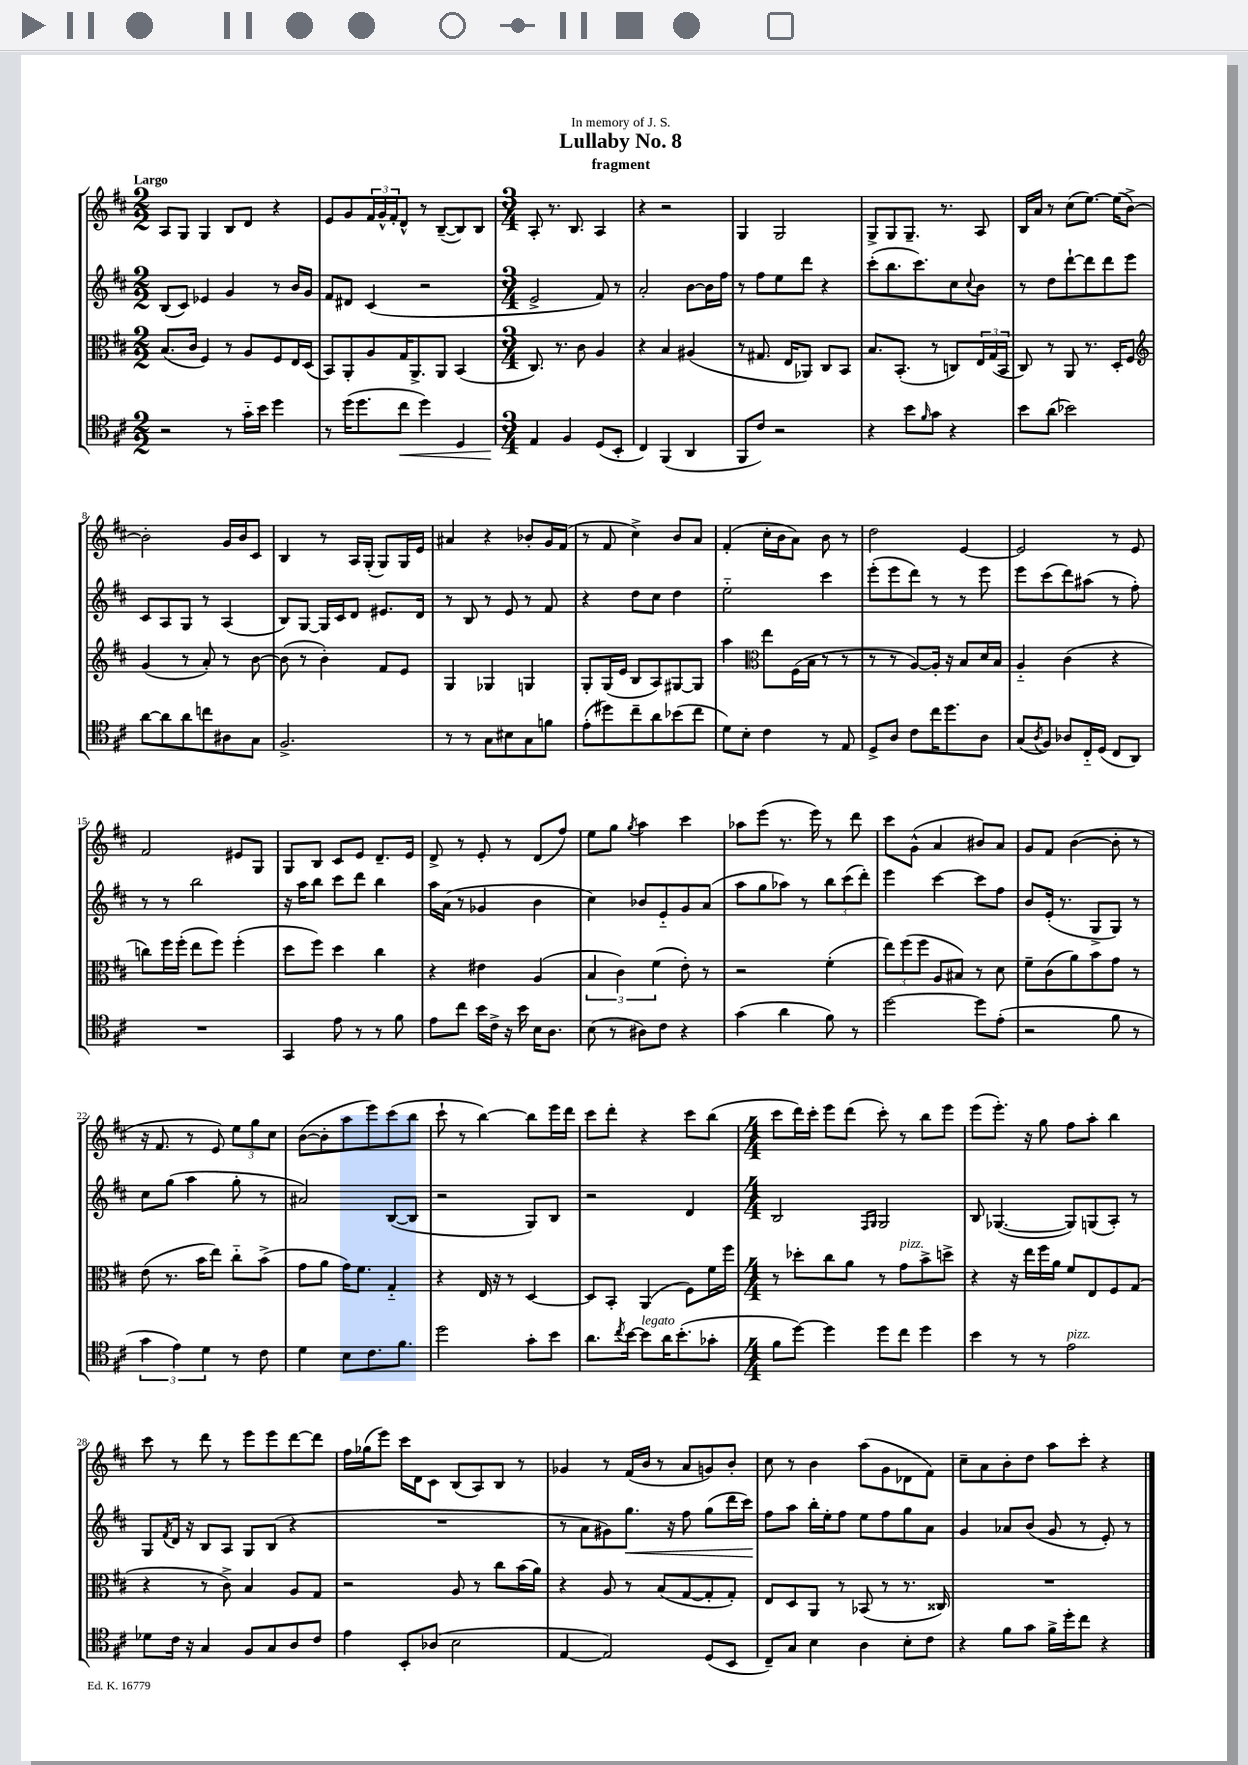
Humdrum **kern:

**kern	**kern	**kern	**kern
*staff4	*staff3	*staff2	*staff1
*clefC4	*clefC3	*clefG2	*clefG2
*k[f#c#]	*k[f#c#]	*k[f#c#]	*k[f#c#]
*M2/2	*M2/2	*M2/2	*M2/2
2r	(8.B	(8B	8A
.	.	8c#)	8G
.	16c#	.	.
.	4F#)	4e-	4G
8r	8r	4g	8B
16g'~	8A	.	8d
16b	.	.	.
4dd	8F#	8r	4r
.	16E	16b	.
.	(16D	16g	.
=	=	=	=
8r	8BB)	8f#	8e
(16dd	8AA'	8d#	8g
8.dd	.	.	.
.	8A	(4c#	24f#
.	.	.	24g^^
.	.	.	24f#'
8cc#	16G	.	8d^^
.	8.AA^	.	.
4dd)	.	2r	8r
.	8AA	.	([8B~
4D	(4BB	.	8B])
.	.	.	8B
=	=	=	=
*M3/4	*M3/4	*M3/4	*M3/4
4E	8.C#)	2e^	8A'
.	.	.	8.r
.	8.r	.	.
4F#	.	.	.
.	.	.	8.B
.	8c#	.	.
(8D	4A	8f#)	4A
8BB'	.	8r	.
=	=	=	=
4C#)	4r	2a'	4r
(4FF#	4B	.	2r
4AA	(4A#	[8b	.
.	.	16b]	.
.	.	16ff#	.
=	=	=	=
8FF#	8r	8r	4G
8c#)	8.G#	8ff#	.
2r	.	8ee	2G
.	16E	.	.
.	8AA-)	8ddd	.
.	8C#	4r	.
.	8BB	.	.
=	=	=	=
4r	8.B	(8ccc#'	8G^
.	.	8.bb	8G
.	(8.BB'	.	.
8b	.	.	8.G~
.	.	8.ccc#)	.
16qqf#	.	.	.
8g	8r	.	.
.	.	.	8.r
4r	8C)	8cc#	.
.	.	8qqcc#	.
.	24E	8b	8A
.	(24G	.	.
.	24BB	.	.
=	=	=	=
8b	8C#)	8r	16B
.	.	.	16a
(8a	8r	8dd	8r
2b-)	8AA	[8ddd`	(8cc#
.	8.r	8ddd]	[8.ee)
.	.	8ddd	.
.	16D'	.	(16ee]
.	8F#	8eee	[8b^)
=	=	=	=
*	*clefG2	*	*
[8a	(4g	8c#	2b']
8a]	.	8A	.
8a	8r	8G	.
8cc	8a')	8r	.
8A#	8r	(4A	16g
.	.	.	16b
8G	[8b	.	8c#
=	=	=	=
2.F#^	(8b]	8B)	4B
.	8r	[8G	.
.	4b')	16G]	8r
.	.	16c#	.
.	.	8d	16A
.	.	.	(16G'
.	8f#	8.e#	8G)
.	8e	.	16G
.	.	16d	16e
=	=	=	=
8r	4G	8r	4a#
8r	.	8B	.
8G	4G-	8r	4r
8B#	.	8e	.
8G	4G	8r	8b-'
8f	.	8f#	16g
.	.	.	(16f#
=	=	=	=
(8e'	8G'	4r	8r
8dd#)	(16G	.	8f#
.	16e	.	.
8cc#~	8B	8dd	4cc#^)
8a	8A)	8cc#	.
(8b-	[8G#	4dd	8b
8cc#	8G#]	.	8a
=	=	=	=
8d)	4aa	2ee'~	(4f#'
8B'	.	.	.
*	*clefC3	*	*
4c#	8ee	.	16cc#'
.	.	.	16b
.	(16F#	.	8a)
.	16B	.	.
8r	8r	4ccc#	8b
8E	8r	.	8r
=	=	=	=
8D^	8r	(8eee'	2dd
8A	8r	8eee	.
8c#	[8A)	8ddd)	.
16cc#	16A']	8r	.
8.dd	16r	.	.
.	8B	8r	[4e
8A	16d	8eee	.
.	16B	.	.
=	=	=	=
(8G	4A'~	8eee	2e]
8qA	.	.	.
8F#)	.	(8ccc#	.
8A-	(4c#	8ddd)	.
16C#'~	.	(8aa#	.
(16D	.	.	.
8C#	4r	8r	8r
8AA)	.	8ff#')	8e
=	=	=	=
2.r	8cc)	8r	2f#
.	16ff#	8r	.
.	(16ff#'	.	.
.	8ee	2bb	.
.	8ff#)	.	.
.	(4ff#'	.	8e#
.	.	.	8G
=	=	=	=
4GG	8dd	16r	8G
.	.	16aa	.
.	8ff#)	8bb	8B
8e	4dd	8ccc#	8c#
8r	.	8ddd	8e
8r	4cc#	4bb	8.d~
8f#	.	.	.
.	.	.	16e
=	=	=	=
8e	4r	16aa	8d^
.	.	(16a	.
8cc#	.	8r	8r
16b	4e#	4g-	8e'
16c#^	.	.	.
16r	.	.	8r
16b	.	.	.
16B	(4A	4b	(8d
8.A	.	.	.
.	.	.	8ff#)
=	=	=	=
(8B	6B	4cc#)	8ee
8r	.	.	8gg
.	6c#)	.	.
.	.	.	8qgg
8A#)	.	8b-	4aa
.	(6f#	.	.
8c#	.	8e'~	.
4r	8e')	8g	4ccc#
.	8r	(8a	.
=	=	=	=
(4g	2r	8aa	8aa-
.	.	8gg	(8eee
4a	.	8aa-)	8.r
.	.	8r	.
.	.	.	16eee)
8f#)	(4f#'	12bb	8r
.	.	(12ccc#	.
8r	.	.	8ddd
.	.	12ddd')	.
=	=	=	=
[2dd	12ee)	4eee	8ccc#
.	(12ff#	.	.
.	.	.	(8g^^
.	12ff#	.	.
.	8A	[4ccc#	4a
.	8B#)	.	.
8dd]	8r	8ccc#]	8b#)
(8e'	8d	8ff#	8a
=	=	=	=
2r	8f#~	8b	8g
.	(8c#	(16e'	8f#
.	.	8.r	.
.	8a)	.	([4b
.	8b	8G^	.
8f#	8g	8G)	8b']
8r	8r	8r	8r
=	=	=	=
6g	(8e	8cc#	16r
.	.	.	8.f#
.	8.r	(8gg	.
6e)	.	.	.
.	.	4aa	8r
.	16b	.	.
6d	.	.	.
.	8ee)	.	8e)
8r	8cc#'~	8gg'	12ee
.	.	.	12gg
8c#	(8b^	8r	.
.	.	.	12cc#
=	=	=	=
4d	8g	2a#)	([8b
.	8a	.	8b']
8B	16g)	.	8aa
.	8.f#	.	.
8.c#	.	.	8eee)
.	4G'~	([8B	(8ccc#
8.f#	.	.	.
.	.	8B]	8bb
=	=	=	=
2dd	4r	2r	8ccc#`
.	.	.	8r
.	16E	.	[4bb)
.	16r	.	.
.	8r	.	.
8g'	[4D	8G)	8bb]
8b	.	8B	16eee
.	.	.	16ddd
=	=	=	=
8.a	8D]	2r	8ccc#
.	8BB'	.	8ddd'
8qcc#	.	.	.
[16b	.	.	.
8b]	(4AA	.	4r
16a	.	.	.
(8.b'	.	.	.
.	8F#)	4d	8ccc#
8g-'	16f#	.	(8bb
.	16ff#	.	.
=	=	=	=
*M4/4	*M4/4	*M4/4	*M4/4
8f#	8r	2B	8ccc#
[8dd)	8dd-'	.	16ddd)
.	.	.	16ccc#'
4dd]	8cc#	.	8eee
.	8a	.	(8ddd
.	.	16qqF#	.
.	.	16qqG	.
8dd	8r	2G	8ccc#')
8cc#	8g	.	8r
4dd	8b^	.	8bb
.	8dd^	.	8eee
=	=	=	=
4b	4r	8B	(8eee
.	.	([4.G-	8.eee')
8r	16r	.	.
.	16ee	.	16r
8r	16ff#	.	8gg
.	16a	.	.
2e	8f#	8G-])	8ff#
.	8E	(8G	8aa'
.	8F#	8A')	4bb
.	(8G	8r	.
=	=	=	=
8d-	4r	8G	8ccc#
.	.	8qf#	.
16c#	.	16d	8r
16r	.	16r	.
4G	8r	8B	8ddd
.	8c#^)	8A	8r
8F#	4B	8G	8eee
8G	.	(8B	8eee
8A	8A	4r	[8ddd
8c#	8G	.	8ddd]
=	=	=	=
4e	2r	1r	16ff#
.	.	.	(16gg-
.	.	.	8eee)
8BB'	.	.	16ccc#
.	.	.	16d
(8A-	.	.	8c#
2B	8A	.	(8B
.	8r	.	8A)
.	8cc#	.	8B
.	(16b	.	8r
.	16a)	.	.
=	=	=	=
[4E	4r	8r	4g-
.	.	8a	.
2E])	8A	8g#)	8r
.	8r	8.gg	(16f#
.	.	.	16b
.	(8B	.	8r
.	.	16r	.
.	[8G	8ff#	8a
(8D	8G']	(8gg	8g)
8BB	8G')	16ddd	8b'
.	.	16ccc#)	.
=	=	=	=
8C#~)	8E	8ff#	8cc#
8G	8D	8aa	8r
4B	8AA	16bb'	4b
.	.	16ee'	.
.	8r	8ff#	.
4A	(8BB-	8ee	(8aa
.	8r	8ff#	8g
8B'	8.r	8gg	8d-
8c#	.	8a	8f#)
.	16C##)	.	.
=	=	=	=
4r	1r	4g	8cc#~
.	.	.	8a
8f#	.	8a-	8b'
8g	.	(8b	8dd
16f#^	.	8g	8aa
16dd'	.	.	.
8cc#	.	8r	8ccc#'
4r	.	8e')	4r
.	.	8r	.
==	==	==	==
*-	*-	*-	*-
